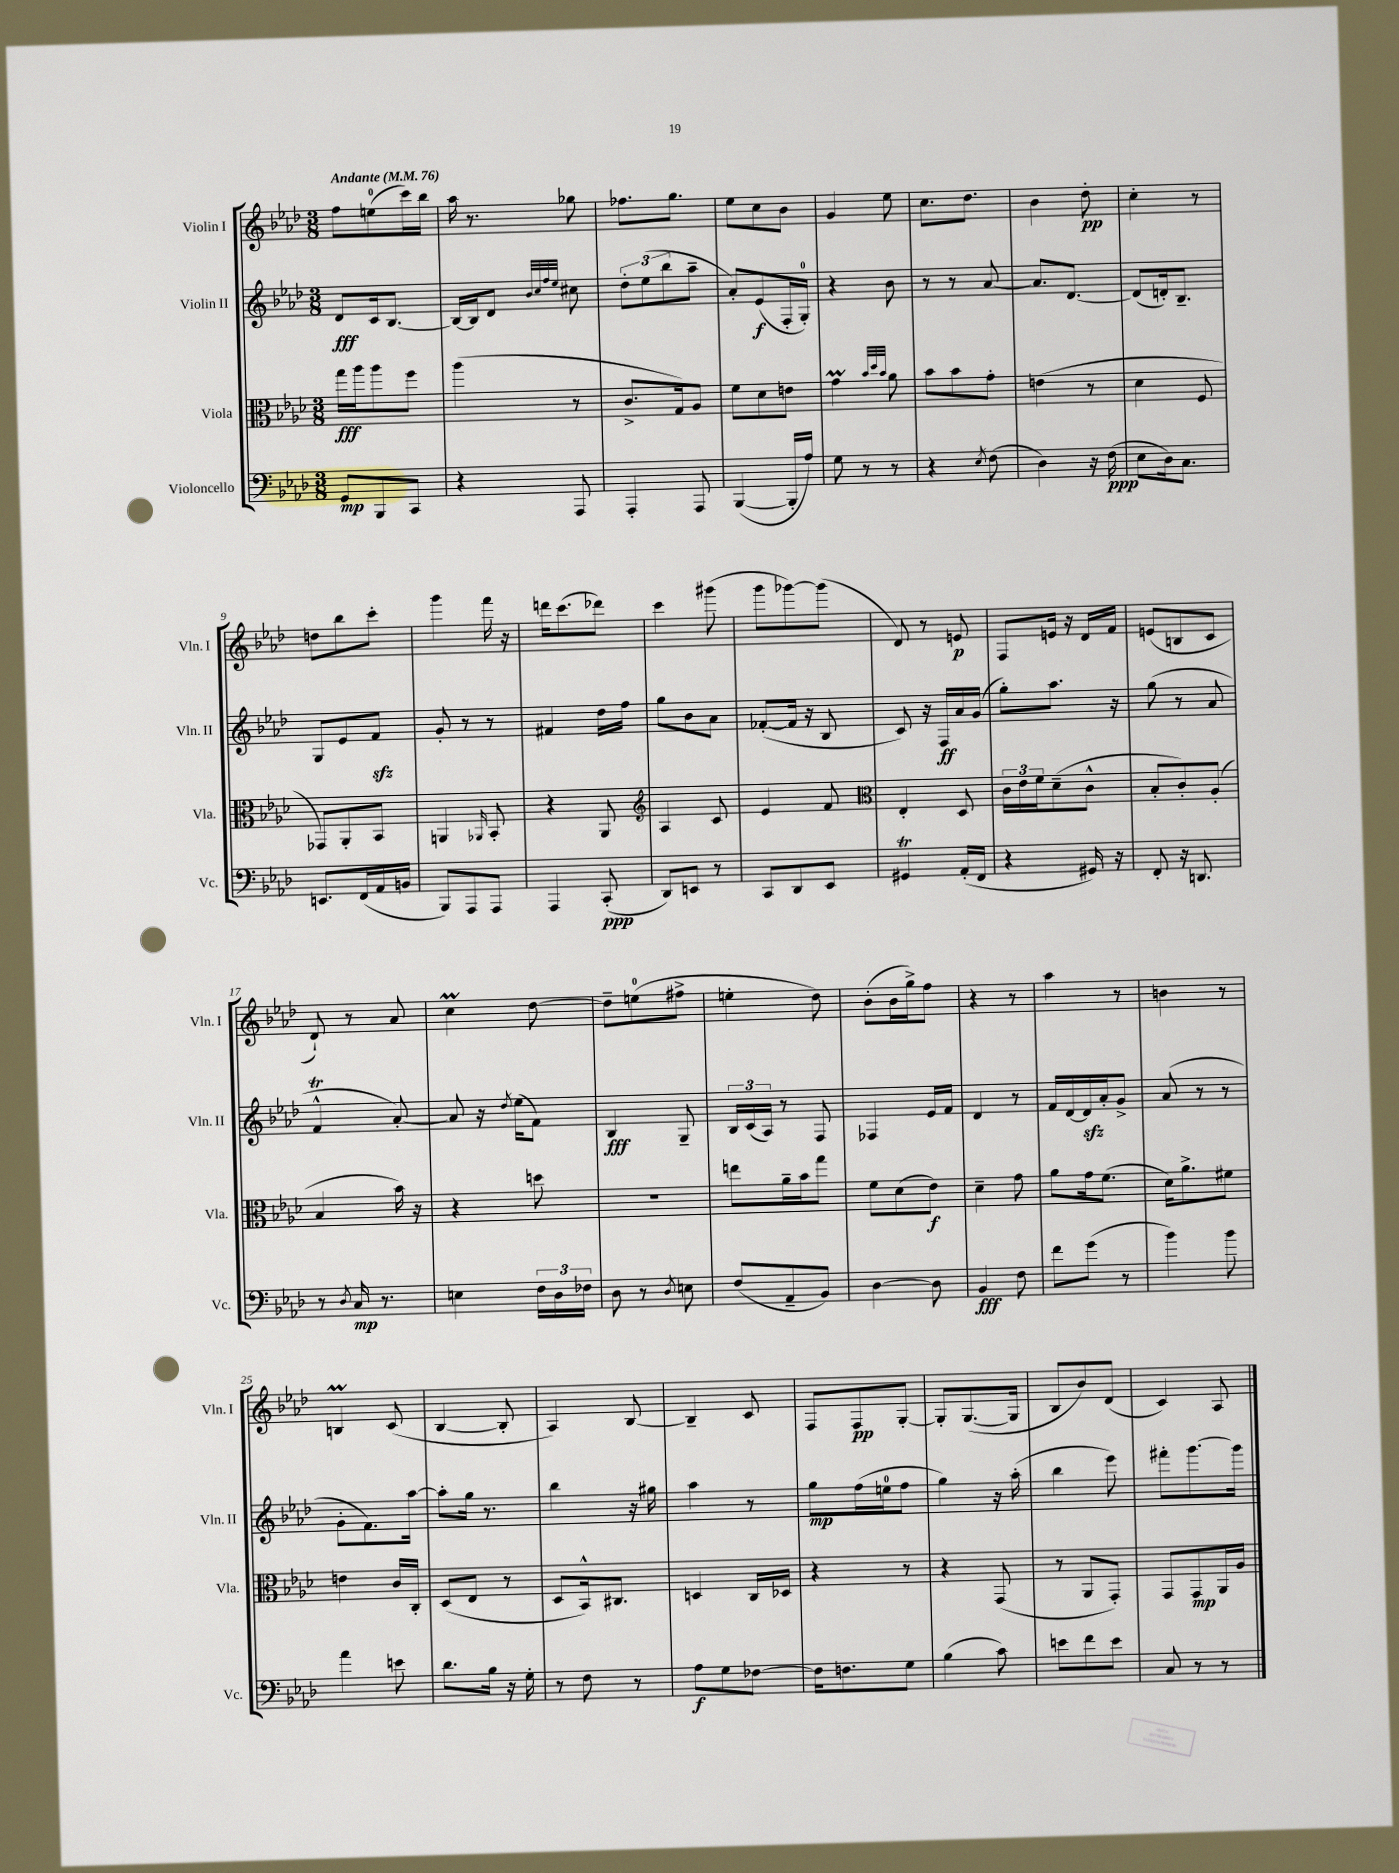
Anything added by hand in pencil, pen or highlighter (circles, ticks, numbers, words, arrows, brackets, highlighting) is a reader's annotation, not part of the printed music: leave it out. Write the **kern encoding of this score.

**kern	**kern	**kern	**kern
*staff4	*staff3	*staff2	*staff1
*clefF4	*clefC3	*clefG2	*clefG2
*k[b-e-a-d-]	*k[b-e-a-d-]	*k[b-e-a-d-]	*k[b-e-a-d-]
*M3/8	*M3/8	*M3/8	*M3/8
*MM76	*MM76	*MM76	*MM76
8GG	16gg	8d-	8ff
.	16aa-	.	.
8BBB-	8aa-	16c	(8ee
.	.	[8.B-	.
8CC	8ff	.	16ccc)
.	.	.	16bb-
=	=	=	=
4r	(4aa-	16B-_	16aa-
.	.	16B-]	8.r
.	.	8d-	.
.	.	32qqb-	.
.	.	32qqcc	.
.	.	32qqff	.
.	.	32qqee-	.
8AAA-	8r	8cc#	8gg-
=	=	=	=
4AAA-'	8.c^	12dd-'	8.ff-
.	.	(12ee-	.
.	.	12bb-	.
.	16G)	.	8.gg
8AAA-	8A-	8aa-~	.
=	=	=	=
([4BBB-	8f	8a-')	8ee-
.	8d-	(8e-	8cc
16BBB-']	8e	16F'	8b-
16A-)	.	16G')	.
=	=	=	=
8G	4g	4r	4g
8r	.	.	.
.	32qqb-	.	.
.	32qqdd-	.	.
.	32qqb-	.	.
8r	8a-	8b-	8ee-
=	=	=	=
4r	8b-	8r	8.cc
.	8b-	8r	.
.	.	.	8.dd-
8qE-	.	.	.
(8F	8g'	[8a-	.
=	=	=	=
4D-)	(4e	8.a-]	4b-
.	.	[8.d-	.
16r	8r	.	8dd-'
(16F	.	.	.
=	=	=	=
8E-	4d-	(8d-]	4cc'
16D-)	.	16d')	.
8.C	.	8.B-~	.
.	8F	.	8r
=	=	=	=
8.EE	8GG-)	8G	8dd
.	8AA-'	8e-	8bb-
(16FF	.	.	.
16AA-	8BB-	8f	8ccc'
16BB	.	.	.
=	=	=	=
8BBB-)	4AA	8g'	4ggg
8AAA-	.	8r	.
.	16qqAA-	.	.
8AAA-	8BB-'	8r	16fff
.	.	.	16r
=	=	=	=
4AAA-	4r	4f#	16ddd
.	.	.	(8.ccc
(8CC'	8AA-	16dd-	8ddd-)
.	.	16ff	.
=	=	=	=
*	*clefG2	*	*
8DD-)	4A-	8gg	4ccc
8EE	.	8b-	.
8r	8c	8a-	(8ggg#
=	=	=	=
8CC	4e-	([8f-'	8ggg
8DD-	.	16f-]	[8ggg-)
.	.	16r	.
8EE-	8f	8B-	(8ggg-]
=	=	=	=
*	*clefC3	*	*
4GG#	4E-'	8c)	8d-)
.	.	16r	8r
.	.	16F	.
(16AA-'	8D-	16a-	8e
16FF	.	(16g	.
=	=	=	=
4r	24c	8gg')	8F
.	24e-	.	.
.	24f	.	.
.	(8d-~	8.aa-	16e
.	.	.	16r
16GG#)	8c^^	.	16d-
16r	.	16r	16f
=	=	=	=
8FF'	8B-'	(8gg	(8e
16r	8c')	8r	8B
8.DD	.	.	.
.	(8A-'	8a-	8c
=	=	=	=
8r	4B-	4f^^	8d-`)
8qD-	.	.	.
16C	.	.	8r
8.r	.	.	.
.	16b-)	[8a-')	8a-
.	16r	.	.
=	=	=	=
4E	4r	8a-]	4cc
.	.	16r	.
.	.	8qdd-	.
.	.	(16ee-	.
24F	8dd	8f)	[8dd-
24D-	.	.	.
24F-	.	.	.
=	=	=	=
8D-	4.r	4B-	8dd-~]
8r	.	.	(8ee
8qD-	.	.	.
8E	.	8G~	8ff#^
=	=	=	=
(8F	8ee	24B-	4ee'
.	.	(24c	.
.	.	24A-)	.
8AA-~	16a-~	8r	.
.	16b-	.	.
8BB-)	8gg	8F	8dd-)
=	=	=	=
[4D-	8f	4F-	(8b-'
.	(8d-	.	16b-
.	.	.	16gg^)
8D-]	8e-)	16e-	8ff
.	.	16f	.
=	=	=	=
4BB-	4d-~	4d-	4r
8F	8g	8r	8r
=	=	=	=
8f	8a-	16f	4aa-
.	.	[16d-	.
(8g	16g	16d-]	.
.	(8.f	16a-'	.
8r	.	8g^	8r
=	=	=	=
4b-)	16d-)	(8a-	4b
.	8.a-^	.	.
.	.	8r	.
8b-	8f#	8r	8r
=	=	=	=
4a-	4e	8g'	4B
.	.	8.f)	.
8e	16c	.	(8c
.	16C'	[16aa-	.
=	=	=	=
8.d-	(8D-	8aa-']	[4B-
.	8E-	16gg	.
16B-	.	8.r	.
16r	8r	.	8B-']
16G'	.	.	.
=	=	=	=
8r	8D-	4bb-	4A-)
8F	16BB-^^)	.	.
.	8.C#	.	.
8r	.	16r	[8B-
.	.	16gg#	.
=	=	=	=
8A-	4D	4aa-	4B-~]
8G	.	.	.
[8F-	16C	8r	8c
.	16D-	.	.
=	=	=	=
16F-]	4r	8gg	8F
8.F	.	.	.
.	.	(16ff	8F
.	.	16ee	.
8G	8r	8ff	[8G'
=	=	=	=
(4B-	4r	4gg)	8G']
.	.	.	([8.G
8c)	(8GG	16r	.
.	.	(16aa-'	16G]
=	=	=	=
8e	8r	4bb-	8B-
8f	8AA-	.	8b-)
8e	8GG')	8eee-)	(8d-
=	=	=	=
8C	8GG	8fff#'	4c)
8r	8GG	[8.ggg	.
8r	16AA-	.	8A-
.	16A-	16ggg]	.
==	==	==	==
*-	*-	*-	*-
